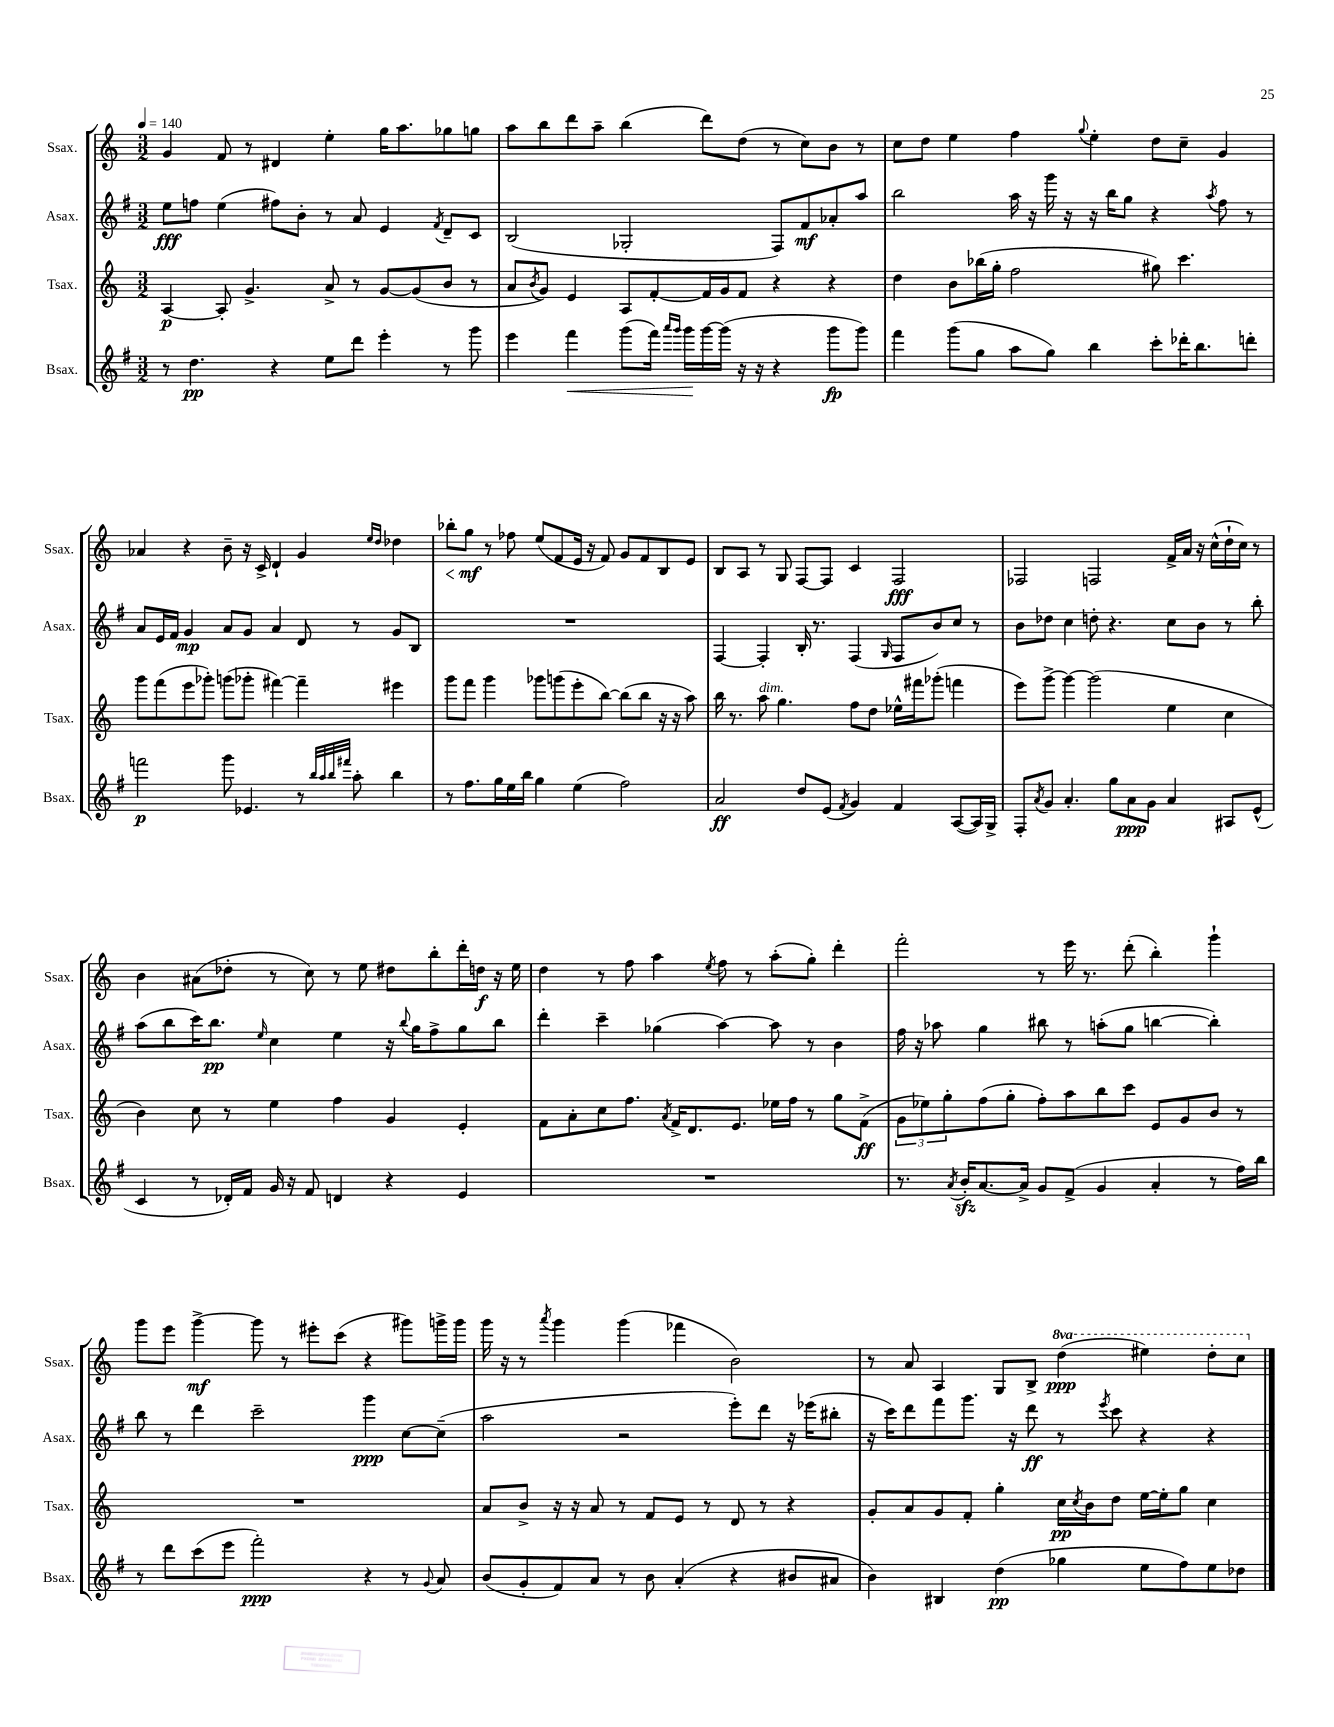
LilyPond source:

<<
\new StaffGroup <<
\new Staff = "s0" \with { instrumentName = "Ssax." shortInstrumentName = "Ssax." } {
    \clef treble \key c \major \numericTimeSignature \time 3/2 \set Staff.ottavationMarkups = #ottavation-simple-ordinals \tempo 4 = 140
    g'4 f'8 r8 dis'4 e''4-. g''16 a''8. ges''8 g''8 |
    a''8 b''8 d'''8 a''8-- b''4( d'''8) d''8( r8 c''8) b'8 r8 |
    c''8 d''8 e''4 f''4 \appoggiatura { g''8 } e''4-. d''8 c''8-- g'4 |
    aes'4 r4 b'8-- r16 c'16-> d'4-! g'4 \grace { e''16 d''16 } des''4 |
    bes''8-.\< g''8\mf\! r8 fes''8 e''8( f'8 e'16 r16 f'8) g'8 f'8 b8 e'8 |
    b8 a8 r8 g8 f8~ f8 c'4 f2\fff |
    fes2 f2 f'16-> a'16 r16 c''16-^( d''16-! c''16) r8 |
    b'4 ais'8( des''8-. r8 c''8) r8 e''8 dis''8 b''8-. d'''16-. d''16\f r16 e''16 |
    d''4 r8 f''8 a''4 \acciaccatura { e''8 } f''8 r8 a''8-.( g''8-.) d'''4-. |
    f'''2-. r8 e'''16 r8. d'''8-.( b''4-.) g'''4-! |
    g'''8 e'''8 g'''4~->\mf g'''8 r8 eis'''8-. c'''8( r4 gis'''8) g'''16-> g'''16 |
    g'''16 r16 r8 \acciaccatura { a'''8 } g'''4 g'''4( fes'''4 b'2) |
    r8 a'8 a4 g8 b8-> \ottava #1 d'''4\ppp( eis'''4) d'''8-. c'''8 \ottava #0 \bar "|." |
}
\new Staff = "s1" \with { instrumentName = "Asax." shortInstrumentName = "Asax." } {
    \clef treble \key g \major \numericTimeSignature \time 3/2
    e''8\fff f''8 e''4( fis''8) b'8-. r8 a'8 e'4 \acciaccatura { fis'8 } d'8-- c'8 |
    b2( ges2-. fis8) fis'8\mf aes'8-. a''8 |
    b''2 a''16 r16 g'''16 r16 r16 b''16 g''8 r4 \acciaccatura { a''8 } fis''8 r8 |
    a'8 e'16 fis'16 g'4\mp a'8 g'8 a'4 d'8 r8 g'8 b8 |
    R1. |
    fis4~ fis4-. b16-. r8. fis4( \grace { g16 } fis8 b'8) c''8 r8 |
    b'8 des''8 c''4 d''8-. r4. c''8 b'8 r8 b''8-. |
    a''8( b''8 c'''16) b''8.\pp \grace { e''16 } c''4 e''4 r16 \appoggiatura { b''8 } g''16 fis''8-> g''8 b''8 |
    d'''4-. c'''4-- ges''4( a''4~) a''8 r8 b'4 |
    fis''16 r16 aes''8 g''4 bis''8 r8 a''8-.( g''8 b''4~ b''4-.) |
    b''8 r8 d'''4 c'''2-- g'''4\ppp c''8~ c''8--( |
    a''2 r2 e'''8-.) d'''8 r16 ees'''16( bis''8-. |
    r16 c'''16) d'''8 fis'''8 g'''8. r16 d'''8\ff r8 \acciaccatura { e'''8 } c'''8 r4 r4 \bar "|." |
}
\new Staff = "s2" \with { instrumentName = "Tsax." shortInstrumentName = "Tsax." } {
    \clef treble \key c \major \numericTimeSignature \time 3/2
    a4~\p a8-. g'4.-> a'8-> r8 g'8~ g'8( b'8 r8 |
    a'8 \acciaccatura { b'8 } g'8) e'4 a8 f'8~-. f'16 g'16 f'8 r4 r4 |
    d''4 b'8 bes''16( g''16-. f''2 gis''8) c'''4. |
    g'''8 f'''8( e'''8 ges'''8-.) g'''8( ges'''8-. fis'''4~) fis'''4-- eis'''4 |
    g'''8 f'''8 g'''4 ges'''8 g'''8( e'''8-. b''8~) b''8( b''8 r16 r16 a''8) |
    b''16 r8. a''8^\markup { \italic "dim." } g''4. f''8 d''8 ees''16-^ fis'''16 ges'''8-.( f'''4 |
    e'''8) g'''8~-> g'''4~ g'''2( e''4 c''4 |
    b'4) c''8 r8 e''4 f''4 g'4 e'4-. |
    f'8 a'8-. c''8 f''8. \acciaccatura { a'8 } f'16-> d'8. e'8. ees''16 f''16 r8 g''8 f'8->\ff( |
    \tuplet 3/2 { g'8 ees''8) g''8-. } f''8( g''8-. f''8-.) a''8 b''8 c'''8 e'8 g'8 b'8 r8 |
    R1. |
    a'8 b'8-> r16 r16 a'8 r8 f'8 e'8 r8 d'8 r8 r4 |
    g'8-. a'8 g'8 f'8-. g''4-. c''16\pp \acciaccatura { c''8 } b'16 d''8 e''16~ e''16-. g''8 c''4 \bar "|." |
}
\new Staff = "s3" \with { instrumentName = "Bsax." shortInstrumentName = "Bsax." } {
    \clef treble \key g \major \numericTimeSignature \time 3/2
    r8 d''4.\pp r4 e''8 d'''8 e'''4-. r8 g'''8 |
    e'''4 fis'''4\< g'''8( fis'''16) \grace { a'''16 g'''16 } g'''16\! g'''16~ g'''16( r16 r16 r4 g'''8\fp g'''8) |
    fis'''4 g'''8( g''8 a''8 g''8) b''4 c'''8-. des'''16-. b''8. d'''8-. |
    f'''2\p g'''8 ees'4. r8 \grace { b''32 a''32 b''32 fis'''32 } a''8-. b''4 |
    r8 fis''8. g''16 e''16 b''16 g''4 e''4( fis''2) |
    a'2\ff d''8 e'8( \acciaccatura { fis'8 } g'4) fis'4 a8~( a16) g16-> |
    fis8-. \acciaccatura { a'8 } g'8 a'4.-. g''8 a'8\ppp g'8 a'4 ais8 e'8-^( |
    c'4 r8 des'16-.) fis'16 g'16 r16 fis'8 d'4 r4 e'4 |
    R1. |
    r8. \acciaccatura { a'8 } b'16-.\sfz a'8.~ a'16-> g'8 fis'8->( g'4 a'4-. r8 fis''16) b''16 |
    r8 d'''8 c'''8( e'''8 fis'''2-.\ppp) r4 r8 \appoggiatura { g'8 } a'8 |
    b'8( g'8-. fis'8) a'8 r8 b'8 a'4-.( r4 bis'8 ais'8 |
    b'4) bis4 d''4\pp( ges''4 e''8 fis''8) e''8 des''8 \bar "|." |
}
>>
>>
\layout { \context { \Score \remove "Bar_number_engraver" } }
